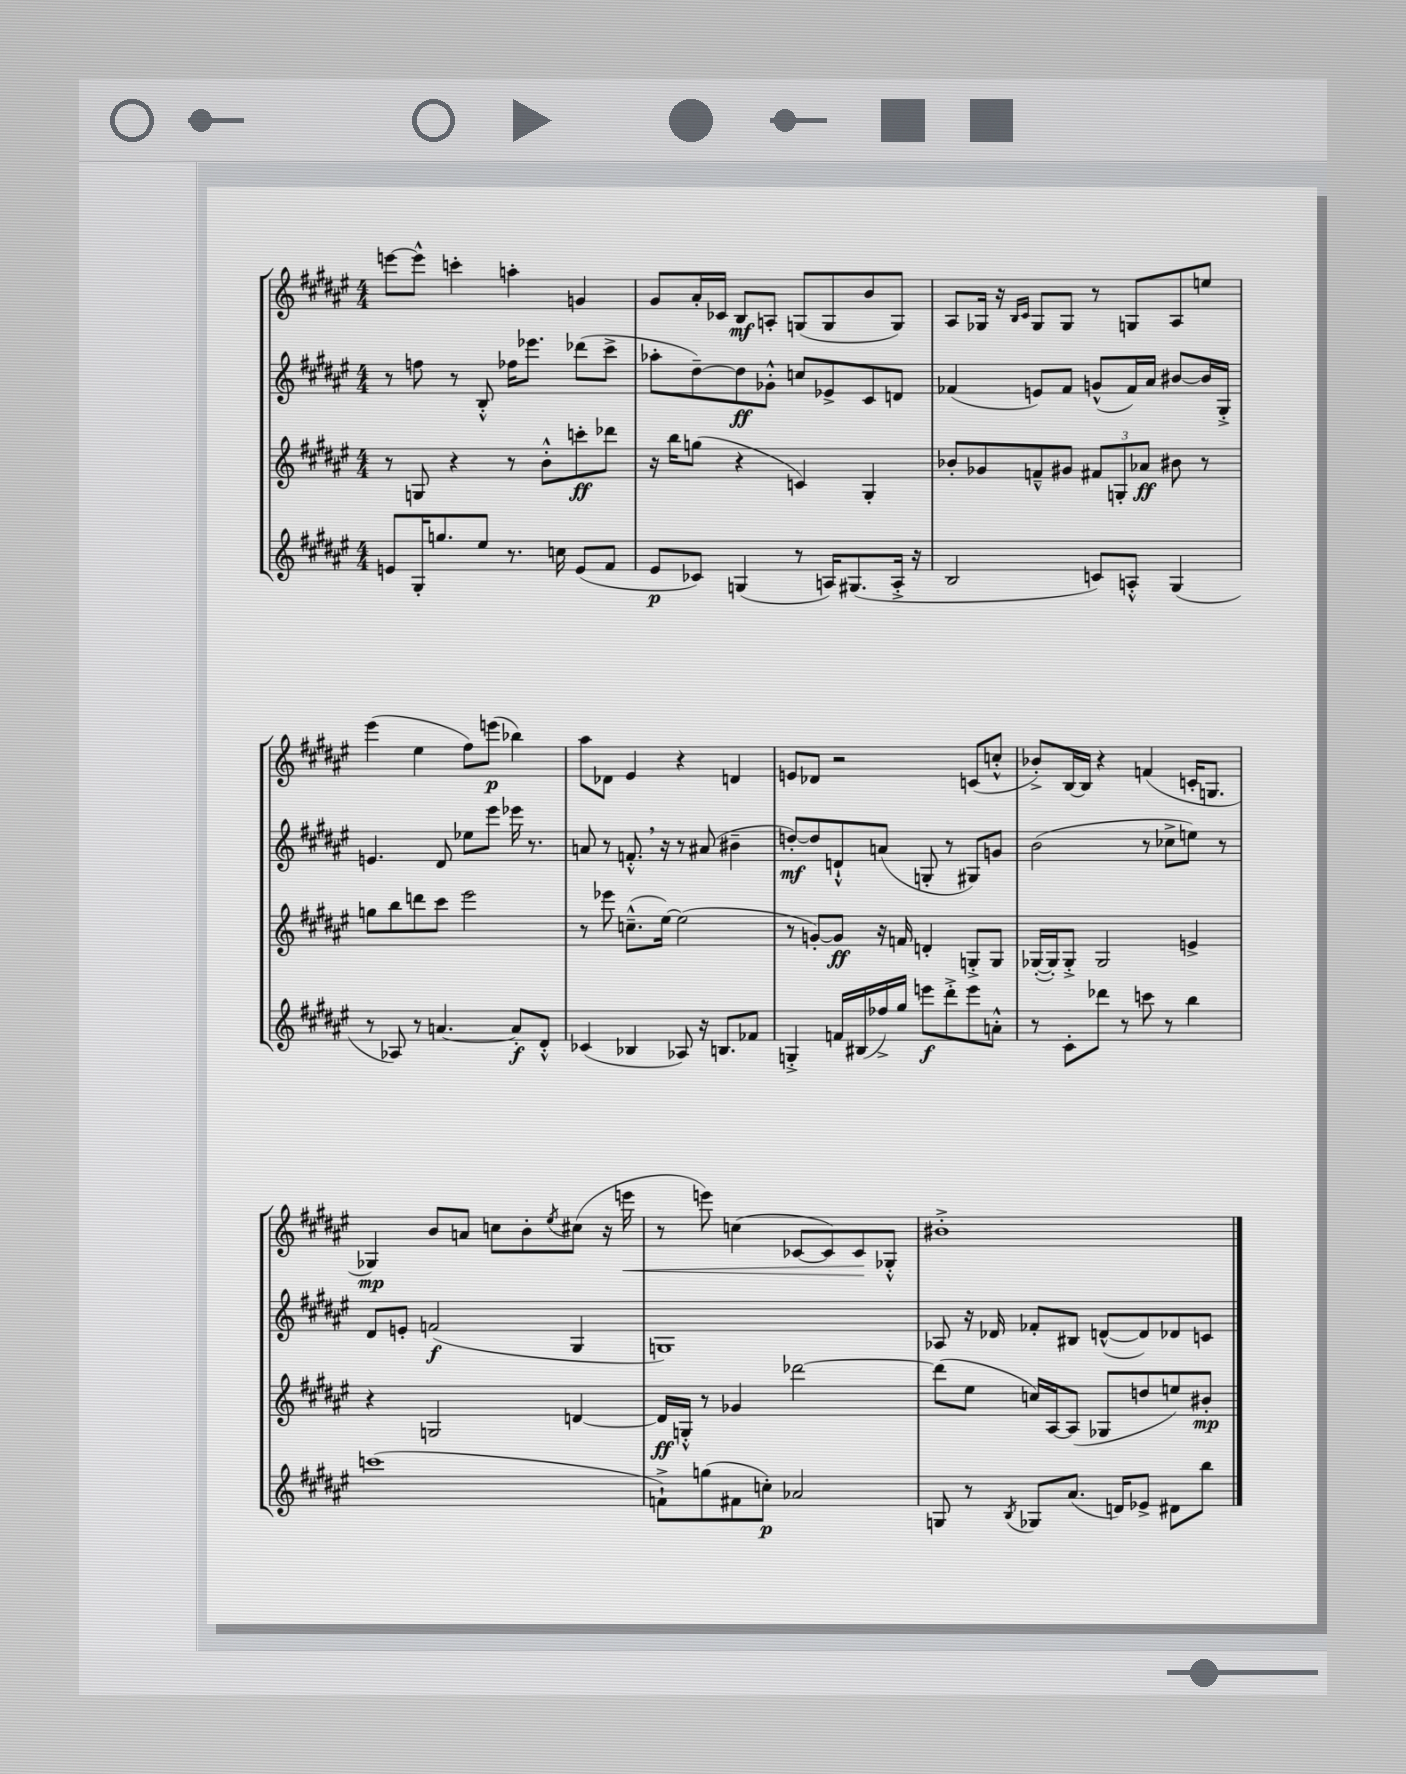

**kern	**kern	**kern	**kern
*staff4	*staff3	*staff2	*staff1
*clefG2	*clefG2	*clefG2	*clefG2
*k[f#c#g#d#a#e#]	*k[f#c#g#d#a#e#]	*k[f#c#g#d#a#e#]	*k[f#c#g#d#a#e#]
*M4/4	*M4/4	*M4/4	*M4/4
8e	8r	8r	[8eee
16G#'	8G	8ff	8eee^^]
8.gg	.	.	.
.	4r	8r	4ccc'
8ee#	.	8B'^^	.
8.r	8r	16ff-	4aa'
.	.	8.eee-	.
.	8b'^^	.	.
16cc	.	.	.
(8e	8ccc'	(8ddd-	4g
8f#	8ddd-	8ccc#^	.
=	=	=	=
8e#	16r	8aa-'	8g#
.	16bb	.	.
8c-)	(8gg	[8dd#~)	16a#'
.	.	.	16c-
(4G	4r	8dd#]	8B
.	.	8g-'^^	8A'
8r	4c)	8cc	(8G
16A)	.	8e-^	8G
(8.G#	.	.	.
.	4G#'	8c#	8b
16A'^	.	8d	8G)
16r	.	.	.
=	=	=	=
2B	8b-'	(4f-	8A#
.	8g-	.	16G-
.	.	.	16r
.	.	.	16qqB
.	.	.	16qqc#
.	8f~^^	8e)	8G-
.	8g#	8f-	8G-
8c)	12f#	(8g^^	8r
.	12G'	.	.
8A'^^	.	16f-)	8G
.	12a-	.	.
.	.	16a#	.
(4G#	8b#	[8b#	8A#
.	8r	16b#]	8ee
.	.	16G#'^	.
=	=	=	=
8r	8gg	4.e	(4eee#
8A-)	8bb	.	.
8r	8ddd	.	4ee#
[4.a	8ccc#	8d#	.
.	2eee#	8ee-	8ff#)
.	.	8eee#	(8eee
8a']	.	16eee-	4bb-)
.	.	8.r	.
8d#'^^	.	.	.
=	=	=	=
(4c-	8r	8a	8aa#
.	8eee-	8r	8d-
4B-	(8.cc~^^	8.f'^^	4e#
.	[16ee#)	16r	.
8A-)	(2ee#]	8r	4r
16r	.	(8a#	.
8.B	.	.	.
.	.	4b#~	4d
8f-	.	.	.
=	=	=	=
4G'^	8r	[8dd')	8e
.	[8g')	8dd]	8d-
16f	8g]	8d`^^	2r
(16B#	.	.	.
16ff-^)	16r	(8a	.
16gg#	16f	.	.
8eee	4d'	8G'	.
8ddd#'^	.	8r	.
8eee	8G'^	8G#)	(8c
8a'^^	8G	8g	8cc'^^
=	=	=	=
8r	([16G-'	(2b	8b-'^)
.	16G-'])	.	.
8c#'	8G-'^	.	[16B
.	.	.	16B]
8ddd-	2G-	.	4r
8r	.	.	.
8ccc	.	8r	(4f
8r	.	8cc-^	.
4bb	4e^	8ee)	16c'
.	.	.	8.G
.	.	8r	.
=	=	=	=
(1ccc	4r	8d#	4G-)
.	.	8e'	.
.	2G	(2f	8b
.	.	.	8a
.	.	.	8cc
.	.	.	8b'
.	.	.	8qee#
.	[4d	4G#	(8cc#
.	.	.	16r
.	.	.	16eee
=	=	=	=
8f`^)	16d]	1G)	8r
.	16G'^^	.	.
(8gg	8r	.	8eee)
8f#	4g-	.	(4cc
8cc')	.	.	.
2a-	[2ddd-	.	[8c-
.	.	.	8c-])
.	.	.	8c-
.	.	.	8G-'^^
=	=	=	=
8G	(8ddd-]	8A-	1b#'^
8r	8ee#	16r	.
.	.	16d-	.
8qB	.	.	.
8G-	16cc)	8f-'	.
.	[16A#	.	.
(8.a#	(8A#]	8B#	.
.	8G-	([8d^^	.
16d)	.	.	.
8e-^	8dd	8d])	.
8d#	8ee)	8d-	.
8bb	8b#'	8c	.
==	==	==	==
*-	*-	*-	*-
